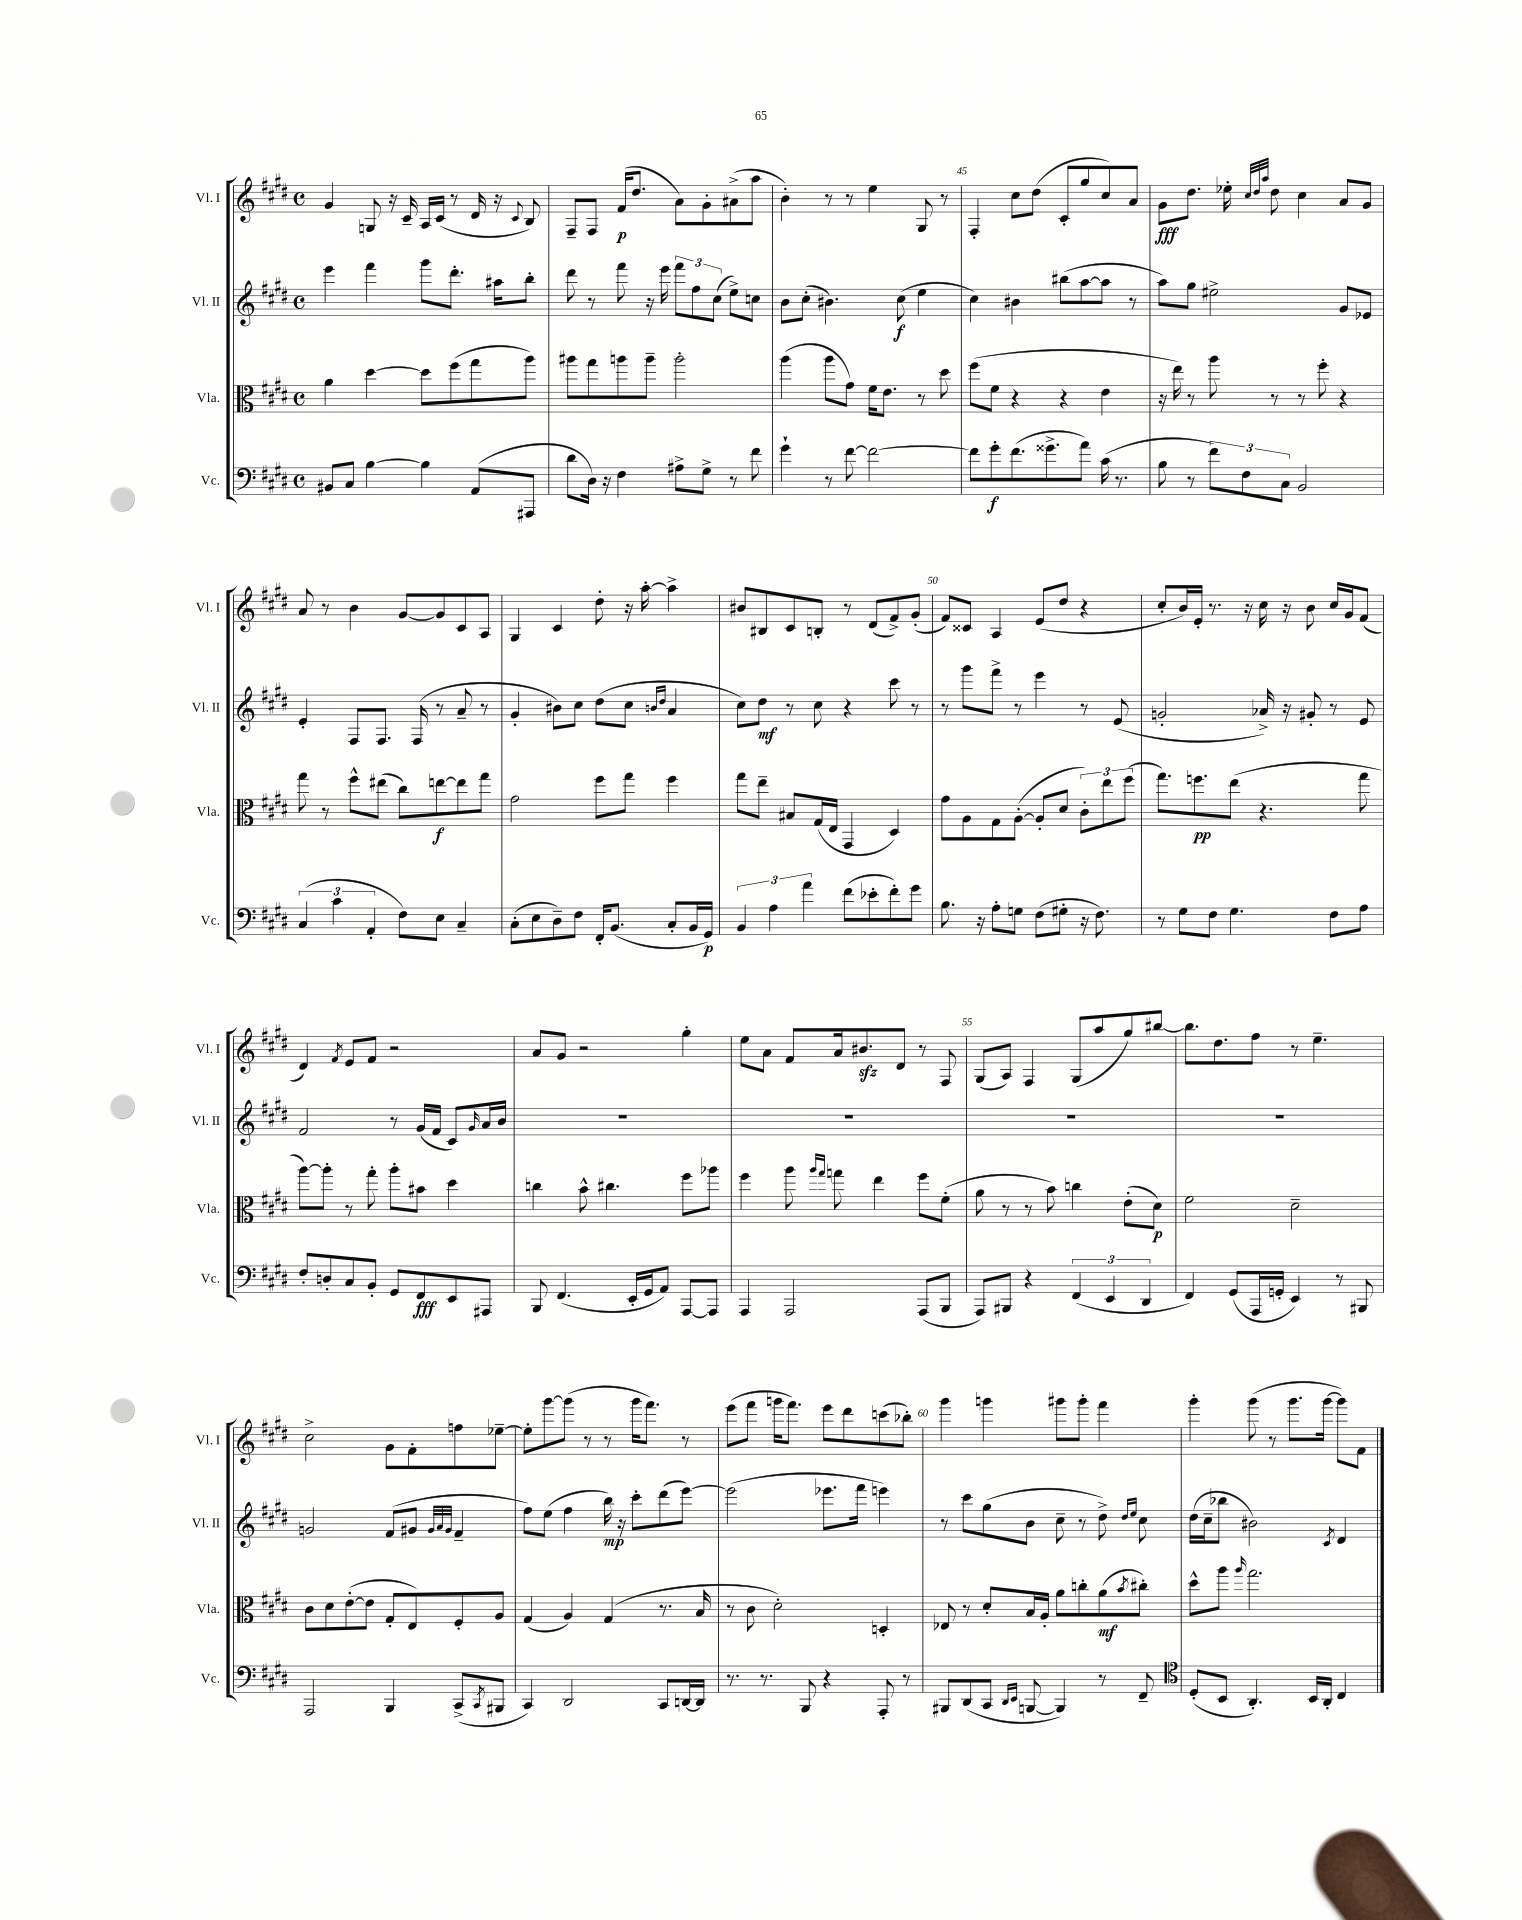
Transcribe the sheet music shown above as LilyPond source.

<<
\new StaffGroup <<
\new Staff = "s0" \with { instrumentName = "Vl. I" shortInstrumentName = "Vl. I" } {
    \clef treble \key e \major \defaultTimeSignature \time 4/4
    gis'4 g8 r16 cis'16-- a16 cis'16( r8 dis'16 r16 \appoggiatura { cis'8 } b8) |
    fis8-- fis8 fis'16\p( dis''8. a'8) gis'8-. ais'8->( a''8 |
    b'4-.) r8 r8 e''4 gis8 r8 |
    fis4-. cis''8 dis''8( cis'8-. gis''8 cis''8) a'8 |
    gis'8\fff dis''8. ees''16-. \grace { cis''32 dis''32 a''32 } dis''8 cis''4 a'8 gis'8 |
    a'8 r8 b'4 gis'8~ gis'8 cis'8 a8 |
    gis4 cis'4 dis''8-. r16 a''16~-. a''4-> |
    bis'8 bis8 cis'8 b8-. r8 dis'8( fis'8->) gis'8-.( |
    fis'8) cisis'8 a4 e'8( dis''8 r4 |
    cis''8-. b'16) e'16-. r8. r16 cis''16 r16 b'8 cis''16 gis'16 fis'8( |
    dis'4) \acciaccatura { fis'8 } e'8 fis'8 r2 |
    a'8 gis'8 r2 gis''4-. |
    e''8 a'8 fis'8 a'16 bis'8.\sfz dis'8 r8 fis8 |
    gis8( a8) fis4 gis8( a''8 gis''8) bis''8~ |
    bis''8. dis''8. fis''8 r8 e''4.-- |
    cis''2-> gis'8 fis'8-. f''8 ees''8~-- |
    ees''8-. gis'''8~ gis'''8( r8 r8 gis'''16 fis'''8.) r8 |
    e'''8( fis'''8 g'''16 fis'''8.) e'''8 dis'''8 c'''8( bes''8-.) |
    gis'''4 g'''4 gis'''8 gis'''8-. fis'''4 |
    gis'''4-. gis'''8( r8 gis'''8. gis'''16~ gis'''8) fis'8 \bar "|." |
}
\new Staff = "s1" \with { instrumentName = "Vl. II" shortInstrumentName = "Vl. II" } {
    \clef treble \key e \major \defaultTimeSignature \time 4/4
    e'''4 fis'''4 gis'''8 dis'''8.-. ais''16 b''8-. |
    dis'''8 r8 fis'''8 r16 e'''16 \tuplet 3/2 { fis'''8 fis''8 cis''8( } e''8->) c''8 |
    b'8 cis''8-.( bis'4.) cis''8\f( e''4 |
    cis''4) bis'4 bis''8( a''8~ a''8 r8 |
    a''8) gis''8 eis''2-> gis'8 ees'8 |
    e'4-. fis8 fis8. fis16( r8 a'8-- r8 |
    gis'4-. bis'8) cis''8 dis''8( cis''8 \grace { b'16 dis''16 } a'4 |
    cis''8) dis''8\mf r8 cis''8 r4 cis'''8 r8 |
    r8 gis'''8 fis'''8-> r8 e'''4 r8 e'8( |
    g'2-. aes'16->) r16 gis'8-. r8 e'8 |
    fis'2 r8 gis'16( fis'16 cis'8) \grace { gis'16 } a'16 b'16 |
    R1 |
    R1 |
    R1 |
    R1 |
    g'2 fis'8( gis'8 \grace { gis'32 a'32 gis'32 } fis'4-- |
    fis''8) e''8( fis''4 b''16\mp) r16 cis'''8-. dis'''8( e'''8~) |
    e'''2( ees'''8. fis'''16 e'''4) |
    r8 cis'''8 gis''8( b'8 cis''8-- r8 dis''8->) \grace { dis''16 e''16 } cis''8 |
    dis''16( cis''16-- bes''8 bis'2) \acciaccatura { cis'8 } dis'4 \bar "|." |
}
\new Staff = "s2" \with { instrumentName = "Vla." shortInstrumentName = "Vla." } {
    \clef alto \key e \major \defaultTimeSignature \time 4/4
    a'4 dis''4~ dis''8 fis''8( gis''8 a''8) |
    ais''8 gis''8 a''8 a''8-- a''2-. |
    a''4( a''8 gis'8) fis'16 e'8. r8 dis''8 |
    fis''8( fis'8 r4 r4 e'4 |
    r16 e''16) r8 a''8 r8 r8 fis''8-. r4 |
    gis''8 r8 fis''8-^ eis''8( cis''8) e''8~\f e''8 gis''8 |
    gis'2 fis''8 gis''8 fis''4 |
    gis''8 e''8-- bis8 gis16( e16 gis,4 dis4) |
    gis'8 a8 gis8 a8~-.( a8-. dis'8 \tuplet 3/2 { cis'8-.) e''8 fis''8( } |
    gis''8.) f''8.\pp e''8( r4. gis''8 |
    a''8~) a''8-. r8 gis''8-. a''8-. bis'8 dis''4 |
    c''4 b'8-^ cis''4. fis''8 aes''8 |
    fis''4 a''8 \grace { a''16 gis''16 } g''8 e''4 fis''8 fis'8-.( |
    a'8 r8 r8 b'8) c''4 e'8-.( dis'8\p) |
    fis'2 dis'2-- |
    cis'8 dis'8 e'8~-.( e'8 gis8-. e8) fis8-. a8 |
    gis4( a4) gis4( r8. b16 |
    r8 cis'8 dis'2-.) d4-. |
    ees8 r8 dis'8-. b16 a16-. a'8 c''8-. a'8\mf( \acciaccatura { b'8 } cis''8-.) |
    dis''8-^ a''8 \grace { a''16 } gis''2. \bar "|." |
}
\new Staff = "s3" \with { instrumentName = "Vc." shortInstrumentName = "Vc." } {
    \clef bass \key e \major \defaultTimeSignature \time 4/4
    bis,8 cis8 b4~ b4 a,8( ais,,8 |
    dis'8 dis16) r16 fis4 ais8-> gis8-> r8 fis'8 |
    gis'4-! r8 fis'8~ fis'2~ |
    fis'8 gis'8-.\f fis'8.( gisis'8.-> a'8) cis'16( r8. |
    b8 r8 \tuplet 3/2 { fis'8) fis8 cis8 } b,2 |
    \tuplet 3/2 { cis4( cis'4 a,4-. } fis8) e8 cis4-- |
    cis8-.( e8 dis8--) fis8 fis,16-. b,8.( cis8-. b,16 gis,16\p) |
    \tuplet 3/2 { b,4 a4 a'4 } fis'8( ees'8-. fis'8-.) gis'8 |
    b8. r16 a8-. g8 fis8( gis8-. r16 fis8.) |
    r8 gis8 fis8 gis4. fis8 a8 |
    fis8-. d8-. cis8 b,8-. gis,8 fis,8\fff e,8 ais,,8 |
    b,,8 fis,4.( e,16-. gis,16 a,8) a,,8~ a,,8 |
    a,,4 a,,2 a,,8( b,,8 |
    a,,8) bis,,8 r4 \tuplet 3/2 { fis,4( e,4 dis,4 } |
    fis,4) gis,8( a,,16 g,16-. e,4) r8 bis,,8 |
    a,,2 b,,4 cis,8->( \acciaccatura { cis,8 } bis,,8 |
    cis,4) dis,2 cis,8 d,16~ d,16 |
    r8. r8. b,,8 r4 a,,8-. r8 |
    bis,,8 dis,8( cis,8 \grace { dis,16 e,16 } b,,8~ b,,4) r8 fis,8-- |
    \clef tenor dis8-.( b,8 a,4.-.) b,16 a,16-. cis4 \bar "|." |
}
>>
>>
\layout { \context { \Score currentBarNumber = #42 \override BarNumber.break-visibility = ##(#f #t #t) barNumberVisibility = #(every-nth-bar-number-visible 5) } }
